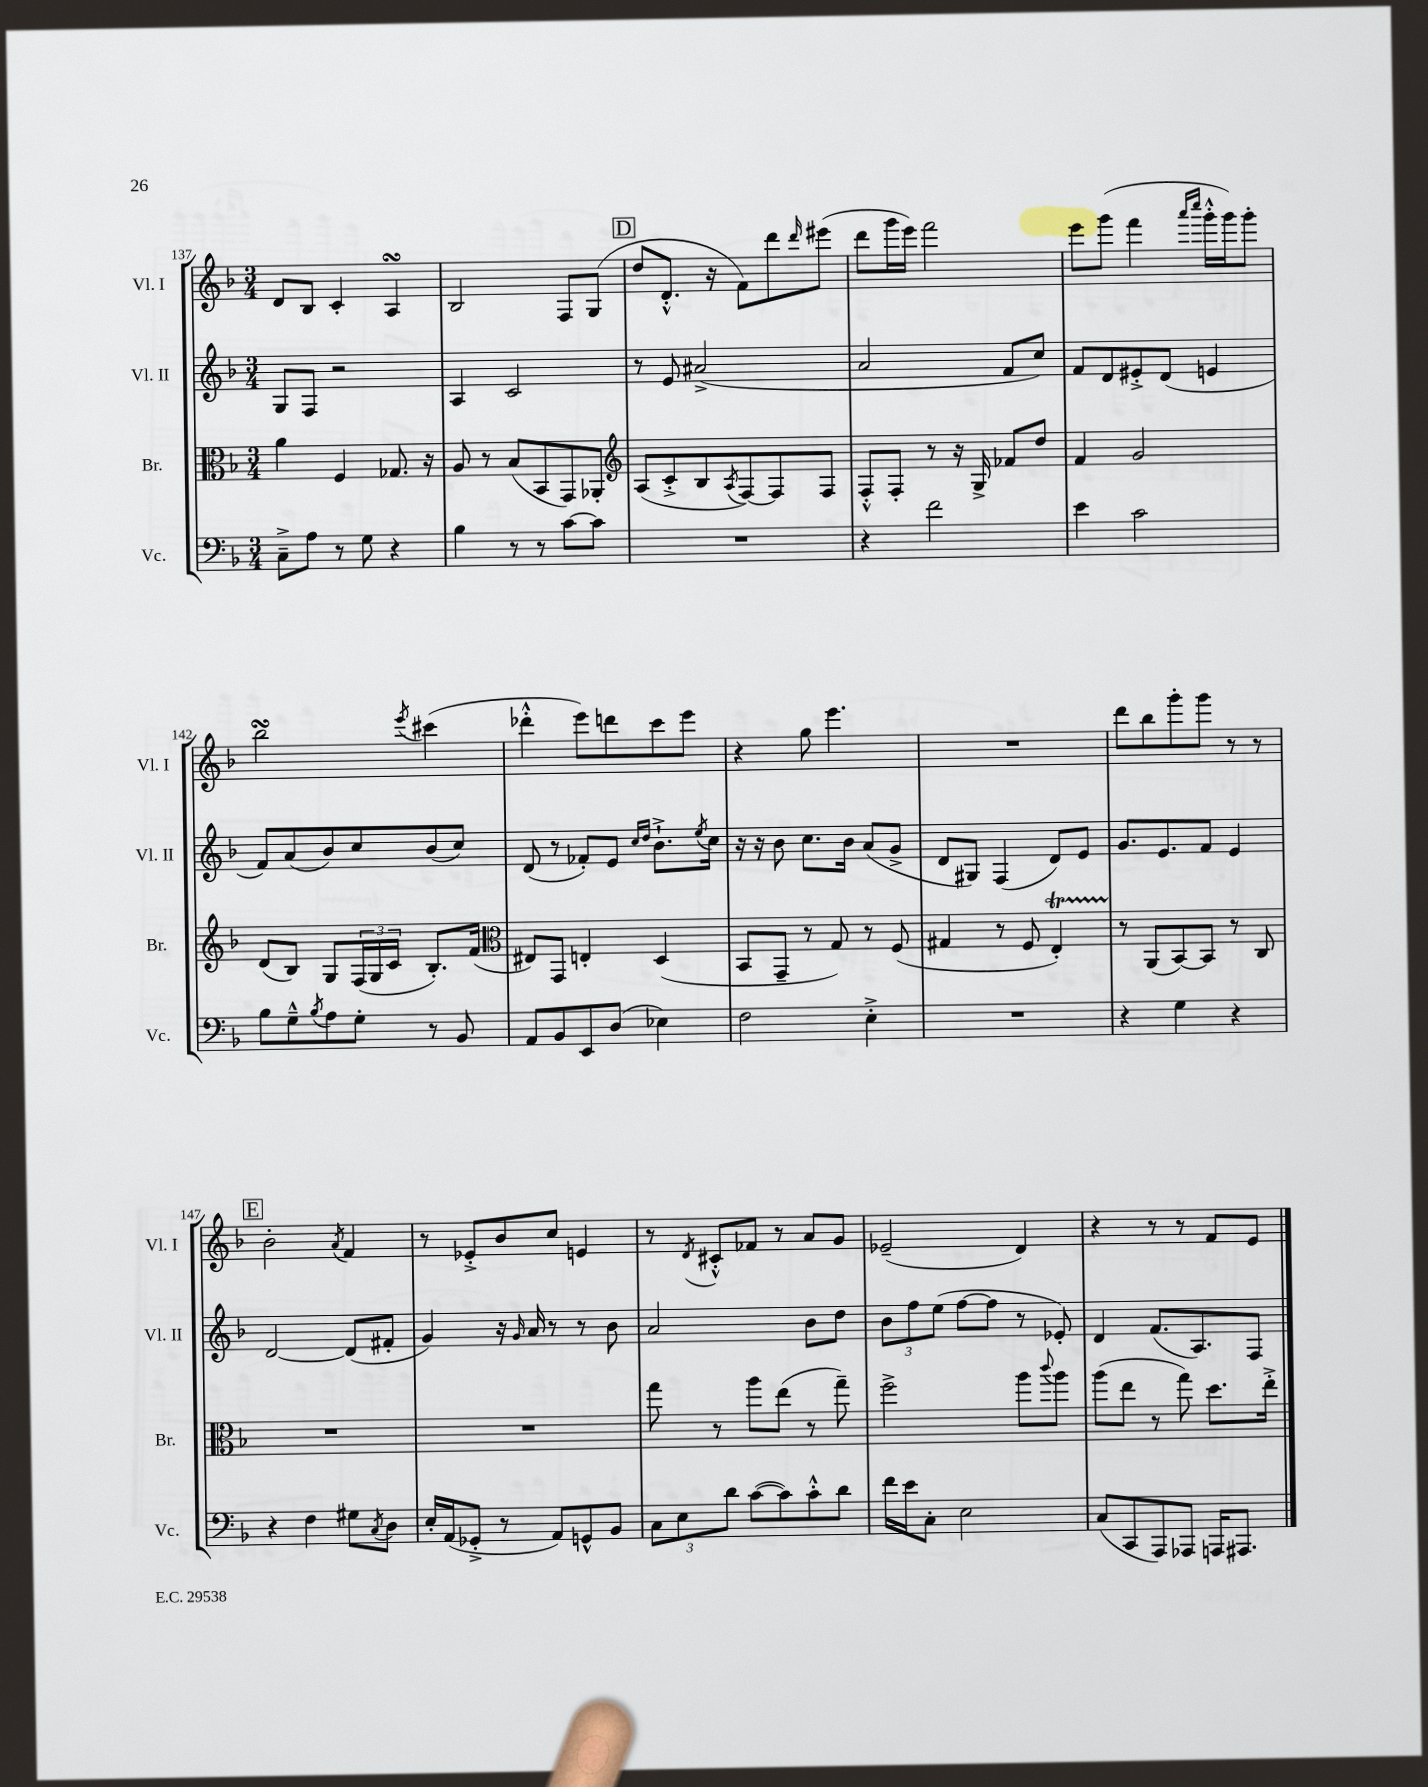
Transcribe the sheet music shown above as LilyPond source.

<<
\new StaffGroup <<
\new Staff = "s0" \with { instrumentName = "Vl. I" shortInstrumentName = "Vl. I" } {
    \clef treble \key f \major \numericTimeSignature \time 3/4
    d'8 bes8 c'4-. a4\turn |
    bes2 f8 g8( |
    \mark \markup { \box "D" } d''8 d'8.-.-^ r16 f'8) d'''8 \grace { d'''16 } eis'''8( |
    d'''8 g'''16 e'''16) f'''2 |
    e'''8 g'''8( f'''4 \grace { a'''16 c''''16 } g'''16-.-^ g'''16) g'''8-. |
    bes''2\turn \acciaccatura { e'''8 } cis'''4( |
    des'''4-.-^ e'''8) d'''8 c'''8 e'''8 |
    r4 g''8 e'''4. |
    R2. |
    d'''8 bes''8 g'''8-. g'''8 r8 r8 |
    \mark \markup { \box "E" } bes'2-. \acciaccatura { a'8 } f'4 |
    r8 ees'8-.-> bes'8 c''8 e'4 |
    r8 \acciaccatura { d'8 } cis'8-.-^ fes'8 r8 a'8 g'8 |
    ees'2--( d'4) |
    r4 r8 r8 f'8 e'8 \bar "|." |
}
\new Staff = "s1" \with { instrumentName = "Vl. II" shortInstrumentName = "Vl. II" } {
    \clef treble \key f \major \numericTimeSignature \time 3/4
    g8 f8 r2 |
    a4 c'2 |
    \mark \markup { \box "D" } r8 e'8 ais'2->( |
    a'2 f'8 c''8) |
    f'8 d'8 eis'8-.-> d'8( e'4 |
    f'8) a'8( bes'8) c''8 bes'8( c''8) |
    d'8( r8 fes'8-.) e'8 \grace { c''16 d''16 } bes'8.-!-> \acciaccatura { e''8 } c''16 |
    r16 r16 bes'8 c''8. bes'16 a'8( g'8-> |
    d'8 gis8) f4( d'8) e'8 |
    g'8. e'8. f'8 e'4 |
    \mark \markup { \box "E" } d'2~ d'8( fis'8-. |
    g'4) r16 \grace { g'16 } a'16 r8 r8 bes'8 |
    a'2 bes'8 d''8 |
    \tuplet 3/2 { bes'8 f''8 e''8( } f''8~ f''8 r8 ees'8-.) |
    d'4 f'8.( a8.) f8 \bar "|." |
}
\new Staff = "s2" \with { instrumentName = "Br." shortInstrumentName = "Br." } {
    \clef alto \key f \major \numericTimeSignature \time 3/4
    a'4 f4 ges8. r16 |
    a8 r8 bes8( bes,8 g,8) aes,8-. |
    \mark \markup { \box "D" } \clef treble a8( c'8-.-> bes8 \acciaccatura { a8 } f8~) f8 f8 |
    f8-.-^ f8-. r8 r16 g16-> fes'8 d''8 |
    f'4 g'2 |
    d'8( bes8) g8 \tuplet 3/2 { f16( g16 c'16 } bes8.-.) f'16( |
    \clef alto eis8) g,8 e4-. d4( |
    bes,8 g,8-- r8 g8) r8 f8( |
    gis4 r8 f8 e4-.\startTrillSpan) |
    r8\stopTrillSpan a,8( bes,8~) bes,8 r8 c8 |
    \mark \markup { \box "E" } R2. |
    R2. |
    g''8 r8 a''8 e''8( r8 g''8--) |
    f''2-> a''8 \appoggiatura { c'''8 } a''8 |
    a''8( e''8 r8 g''8) d''8. e''16-.-> \bar "|." |
}
\new Staff = "s3" \with { instrumentName = "Vc." shortInstrumentName = "Vc." } {
    \clef bass \key f \major \numericTimeSignature \time 3/4
    c8---> a8 r8 g8 r4 |
    bes4 r8 r8 c'8~ c'8 |
    \mark \markup { \box "D" } R2. |
    r4 f'2 |
    e'4 c'2 |
    bes8 g8---^ \acciaccatura { bes8 } a8 g8-. r8 bes,8 |
    a,8 bes,8 e,8 d8( ees4) |
    f2 e4-.-> |
    R2. |
    r4 g4 r4 |
    \mark \markup { \box "E" } r4 f4 gis8 \acciaccatura { c8 } d8 |
    e16-. a,16( ges,8-.-> r8 a,8) g,8-^ bes,8 |
    \tuplet 3/2 { c8 e8 d'8 } c'8~( c'8) c'8-.-^ d'8 |
    f'16 e'16 c8-. e2 |
    c8( c,8 a,,8) aes,,8 a,,16 ais,,8. \bar "|." |
}
>>
>>
\layout { \context { \Score currentBarNumber = #137 } }
